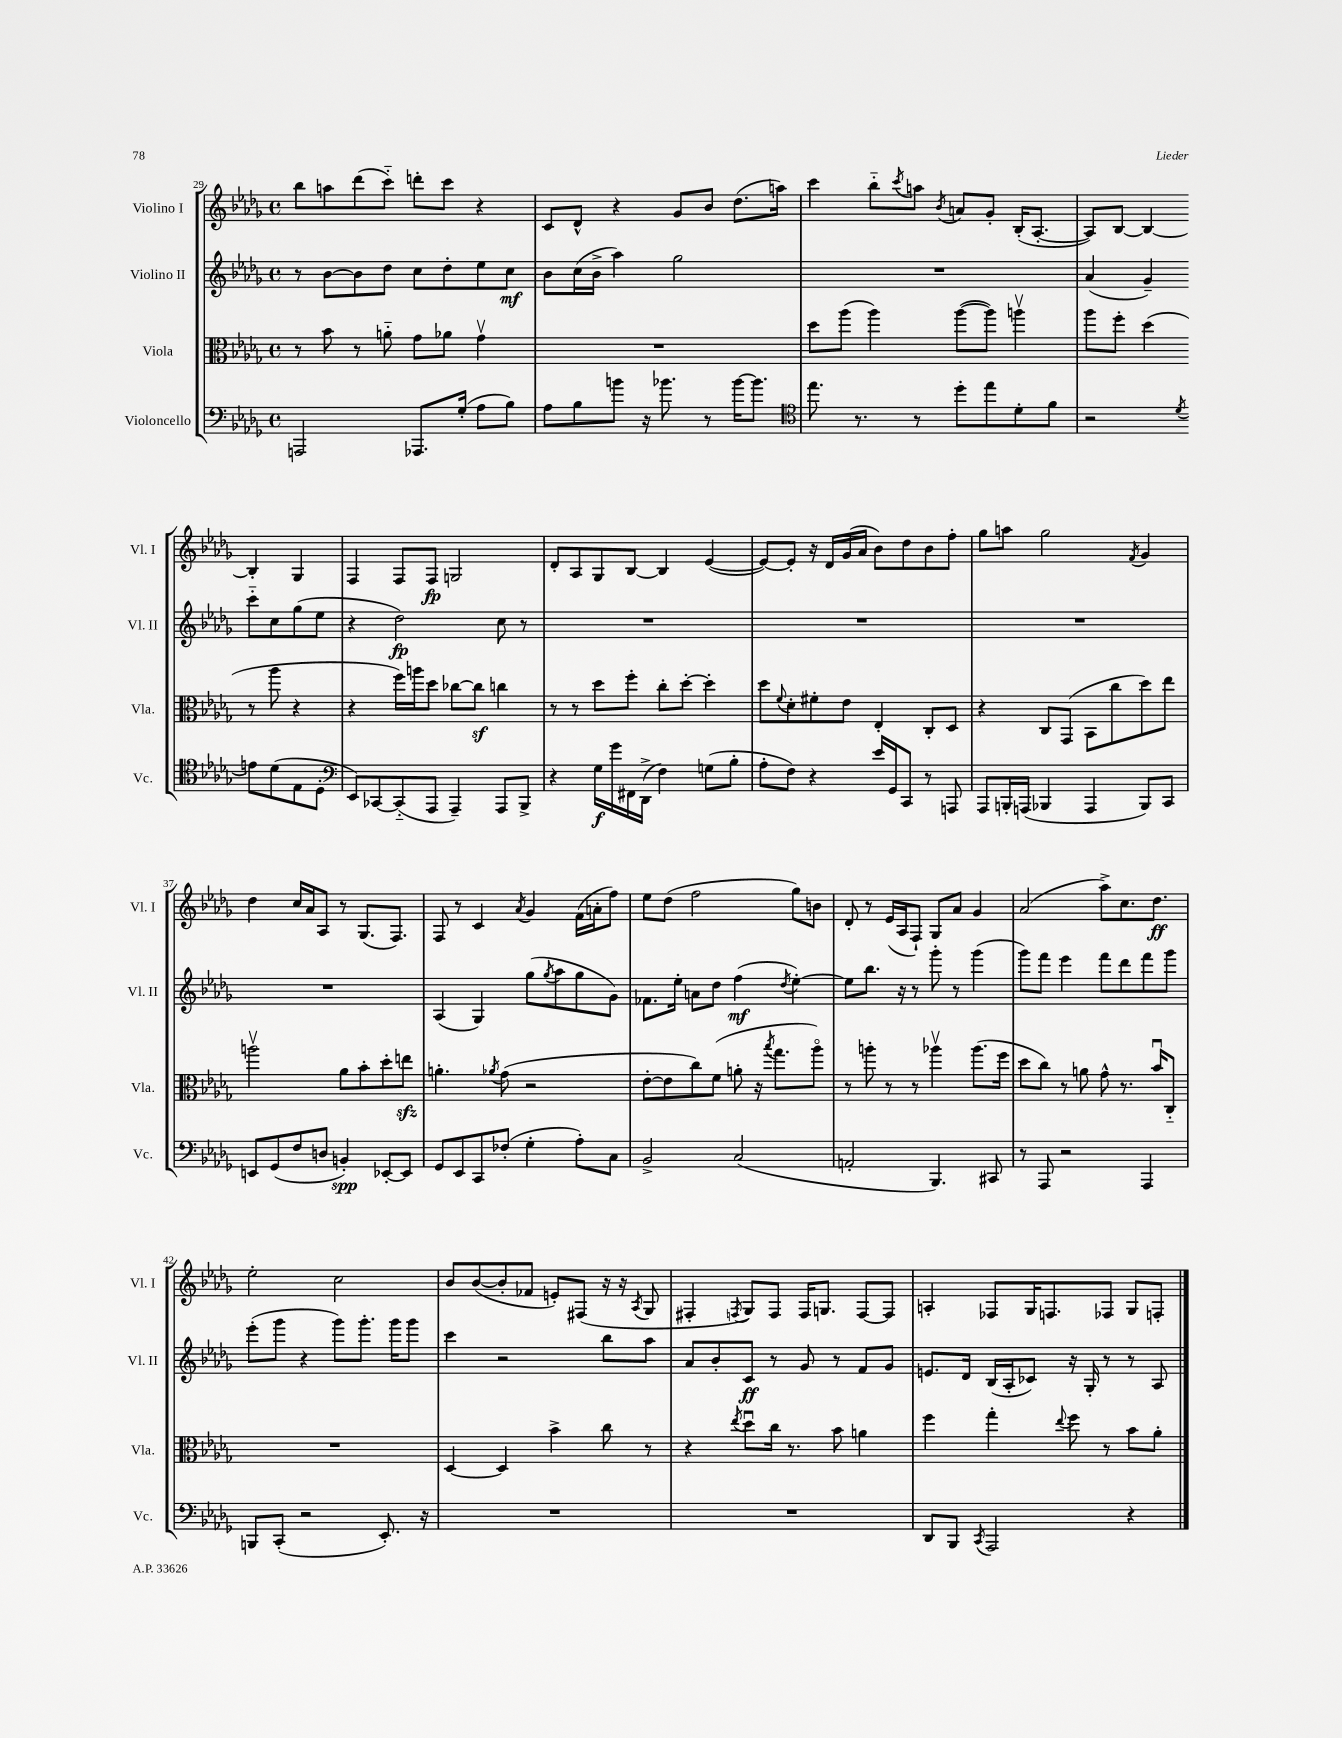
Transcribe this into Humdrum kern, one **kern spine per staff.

**kern	**kern	**kern	**kern
*staff4	*staff3	*staff2	*staff1
*clefF4	*clefC3	*clefG2	*clefG2
*k[b-e-a-d-g-]	*k[b-e-a-d-g-]	*k[b-e-a-d-g-]	*k[b-e-a-d-g-]
*M4/4	*M4/4	*M4/4	*M4/4
*met(c)	*met(c)	*met(c)	*met(c)
2AAA	8r	8r	8bb-
.	8b-	[8b-	8aa
.	8r	8b-]	(8ddd-
.	8a'~	8dd-	8ccc'~)
8.AAA-	8g-	8cc	8ddd'
.	8a-	8dd-'	8ccc
(16G-'	.	.	.
8A-	4g-v	8ee-	4r
8B-)	.	8cc	.
=	=	=	=
8A-	1r	8b-	8c
8B-	.	(16cc	8d-^^
.	.	16b-^	.
8b	.	4aa-)	4r
16r	.	.	.
8.b-	.	.	.
.	.	2gg-	8g-
8r	.	.	8b-
[16b-	.	.	(8.dd-
8.b-]	.	.	.
.	.	.	16aa)
=	=	=	=
*clefC4	*	*	*
8.ee-	8dd-	1r	4ccc
.	(8aa-	.	.
8.r	.	.	.
.	4aa-)	.	8bb-'~
.	.	.	8qccc
8r	.	.	8aa
.	.	.	8qb-
8dd-'	([8aa-	.	8a
8ee-	8aa-])	.	8g-'
8d-'	4aav	.	(16B-'
.	.	.	[8.A-'
8f	.	.	.
=	=	=	=
2r	8aa-	(4a-	8A-])
.	8ff'	.	[8B-
.	(4dd-	4g-~)	4B-_
8qd-	.	.	.
8e	8r	8ccc'~	4B-']
(8d-	8aa-	8cc	.
8E-	4r	(8gg-	4G-
8D-'	.	8ee-	.
=	=	=	=
*clefF4	*	*	*
8EE-)	4r	4r	4F
[8CC-	.	.	.
(8CC-'~]	16ff)	2dd-)	8F
.	16aa	.	.
8AAA-	8dd-	.	8F
4AAA-~)	[8cc-	.	2G
.	8cc-]	.	.
8AAA-	4cc	8cc	.
8BBB-^	.	8r	.
=	=	=	=
4r	8r	1r	8d-'
.	8r	.	8A-
16G-	8dd-	.	8G-
16g-	.	.	.
16FF#	8ff'	.	[8B-
(16DD-^	.	.	.
4F)	8cc'	.	4B-]
.	[8dd-'	.	.
(8G	4dd-']	.	([4e-
8B-'	.	.	.
=	=	=	=
8A-'	8dd-	1r	8e-_)
.	8qqf	.	.
8F)	8d-'	.	8e-']
4r	8f#'	.	16r
.	.	.	16d-
.	8e-	.	(16g-
.	.	.	16a-
16e-	4E-'	.	8b-)
16GG-	.	.	.
8CC	.	.	8dd-
8r	8C'	.	8b-
8AAA	8D-	.	8ff'
=	=	=	=
8AAA-	4r	1r	8gg-
16BBB'	.	.	8aa
(16AAA	.	.	.
4BBB-	8C	.	2gg-
.	(8GG-	.	.
4AAA	8BB-	.	.
.	8cc	.	.
.	.	.	8qf
8BBB-)	8dd-)	.	4g-
8CC	8ee-	.	.
=	=	=	=
8EE	2aav	1r	4dd-
(8GG-	.	.	.
8F	.	.	16cc
.	.	.	16a-
8D	.	.	8A-
4BB')	8a-	.	8r
.	8b-'	.	(8.G-
[8EE-'	8dd-'	.	.
.	.	.	8.F)
8EE-]	8ee	.	.
=	=	=	=
8GG-	4.a'	(4A-	8F
8EE-	.	.	8r
8CC	.	4G-)	4c
.	8qa-	.	.
(8F-'	(8g-	.	.
.	.	.	8qa-
4G-'	2r	(8gg-	4g-
.	.	8qgg-	.
.	.	8aa-	.
8A-')	.	8gg-	(16f
.	.	.	16a'
8C	.	8g-)	8ff)
=	=	=	=
2BB-^	[8e-'	8.f-	8ee-
.	8e-]	.	(8dd-
.	.	16ee-'	.
.	8cc)	8a	2ff
.	(8f	8dd-	.
(2C	8a'	(4ff	.
.	16r	.	.
.	8qbb-	.	.
.	8.gg-	.	.
.	.	8qdd-	.
.	.	[4ee-')	8gg-)
.	8aa-o)	.	8b
=	=	=	=
2AA'	8r	8ee-]	8d-'
.	8aa'	8.bb-	8r
.	8r	.	(16e-
.	.	16r	16A-
.	8r	8r	8F`)
4.BBB-)	4aa-v	8ggg-'	8G-
.	.	8r	8a-
.	(8.aa-	(4ggg-	4g-
8CC#	.	.	.
.	16ff	.	.
=	=	=	=
8r	8dd-	8ggg-)	(2a-
8AAA-	8cc)	8fff	.
2r	8r	4eee-	.
.	8a	.	.
.	8g-^^	8fff	8aa-^)
.	8.r	8ddd-	8.cc
4AAA-	.	8fff	.
.	16b-u	.	8.dd-
.	8C'~	8ggg-	.
=	=	=	=
8BBB	1r	(8eee-'	2ee-'
(8CC'	.	8ggg-	.
2r	.	4r	.
.	.	8ggg-)	2cc
.	.	8.ggg-'	.
8.EE-')	.	.	.
.	.	16ggg-	.
.	.	8ggg-	.
16r	.	.	.
=	=	=	=
1r	[4D-	4ccc	8b-
.	.	.	([8b-
.	4D-]	2r	8b-']
.	.	.	8f-
.	4b-^	.	8e')
.	.	.	(8F#
.	8cc	8bb-	16r
.	.	.	16r
.	.	.	8qA-
.	8r	8aa-	8G-
=	=	=	=
1r	4r	8a-	4F#'
.	.	8b-'	.
.	8qee-	.	8qF
.	8dd-u	8c	8G-)
.	16cc	8r	8F
.	8.r	.	.
.	.	8g-	16F
.	.	.	8.G
.	8b-	8r	.
.	4a	8f	[8F
.	.	8g-	8F]
=	=	=	=
8DD-	4ff	8.e	4A'
8BBB-	.	.	.
.	.	16d-	.
8qCC	.	.	.
2AAA-	4gg-'	(16B-	8F-
.	.	16A-'	.
.	.	8c-)	16G-
.	.	.	8.F
.	8qqee-	.	.
.	8ff	16r	.
.	.	16G-'	.
.	8r	8r	8F-
4r	8b-	8r	8G-
.	8a-'	8A-	8F'
==	==	==	==
*-	*-	*-	*-
